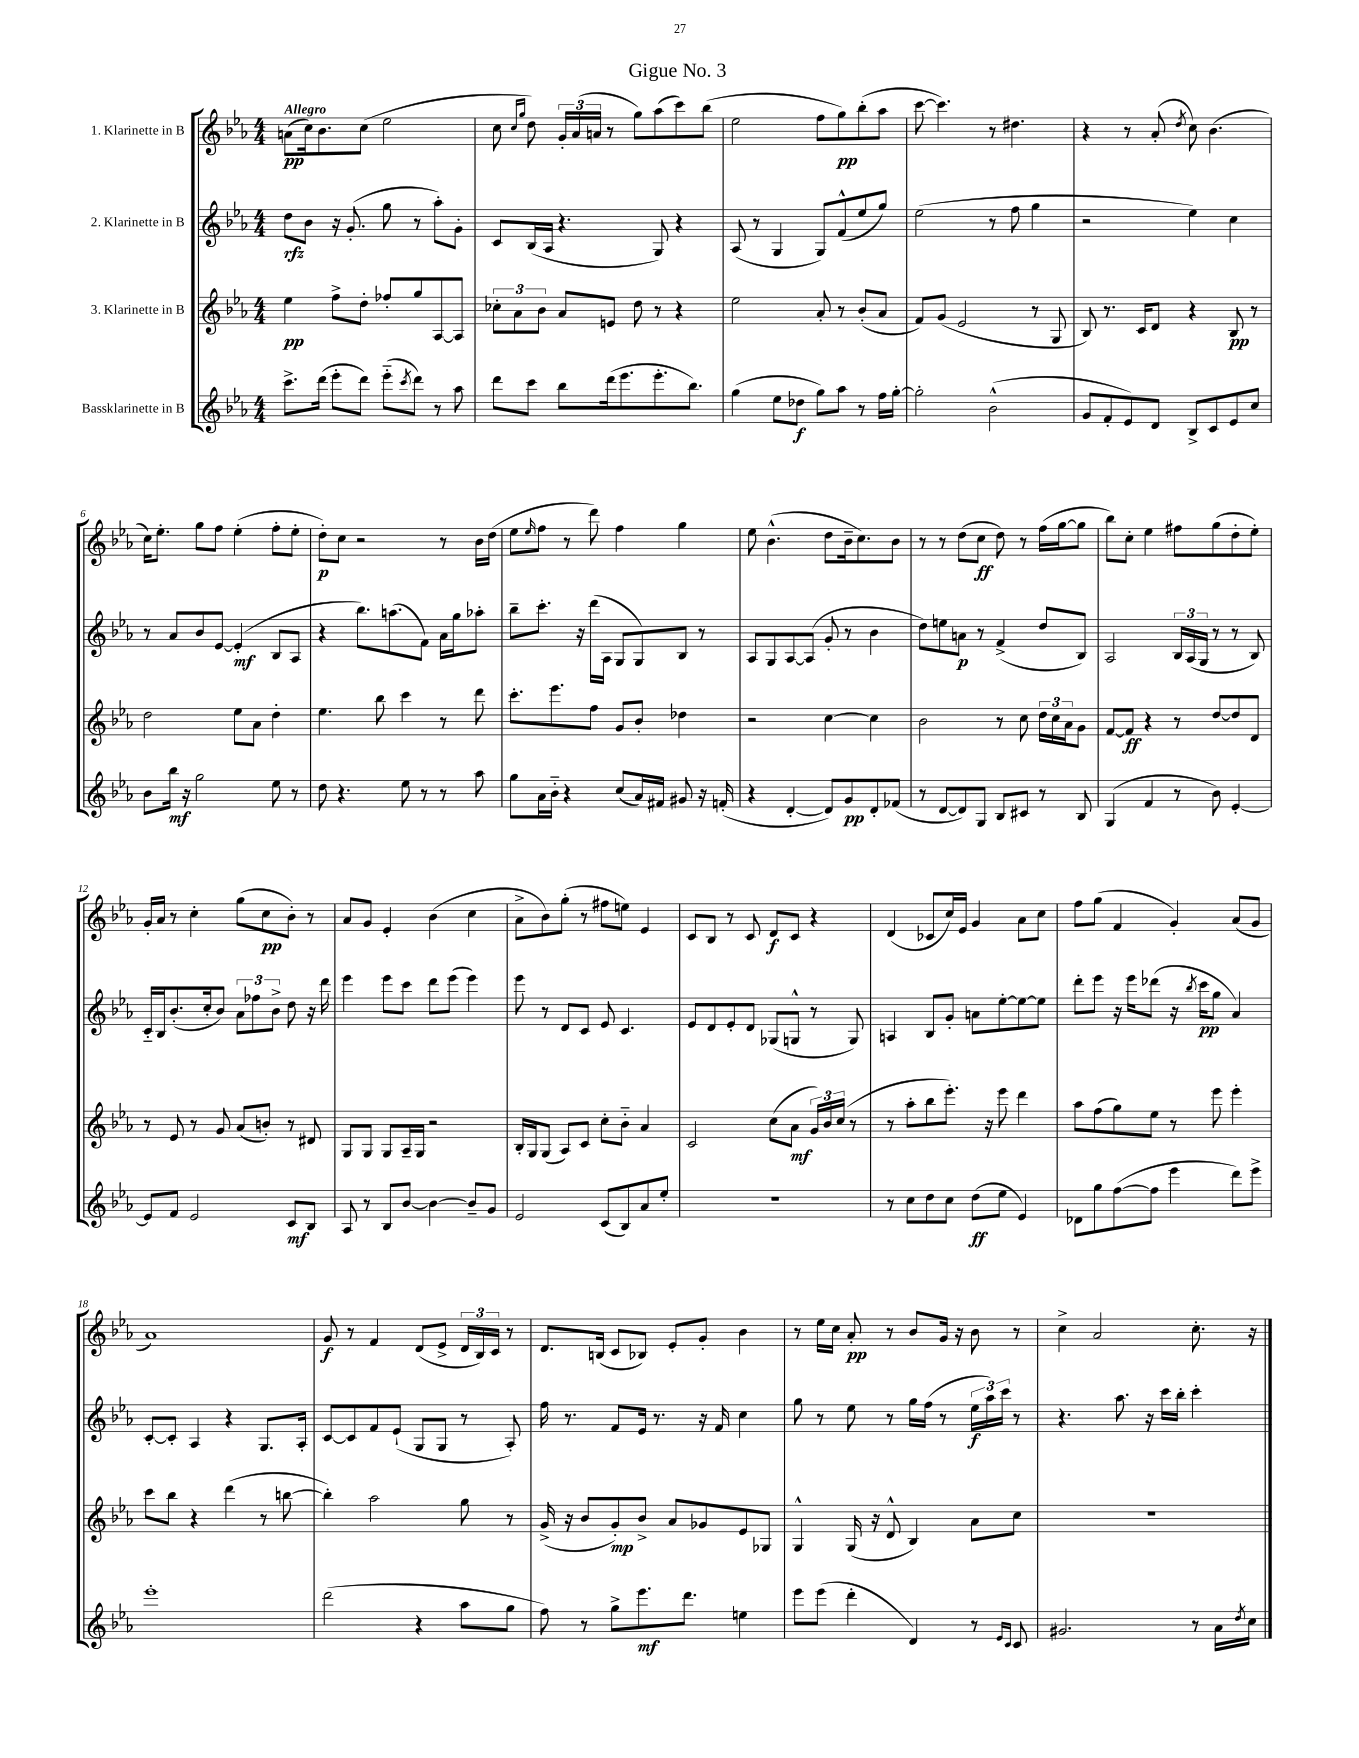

**kern	**kern	**kern	**kern
*staff4	*staff3	*staff2	*staff1
*clefG2	*clefG2	*clefG2	*clefG2
*k[b-e-a-]	*k[b-e-a-]	*k[b-e-a-]	*k[b-e-a-]
*M4/4	*M4/4	*M4/4	*M4/4
8.ccc^\L	4ee-\	8dd\L	(8a\L
.	.	8b-\J	16cc\k)
(16ddd\Jk	.	.	8.b-\
8eee-'\L	8ff^\L	16r	.
.	.	(8.g'/	.
8ddd\J)	8dd'\J	.	(8cc\J
(8eee-'~\L	8ff-'/L	8gg\	2ee-\
8qccc/	.	.	.
8ddd\J)	8gg/	8r	.
8r	[8A-/	8aa-'\L)	.
8aa-\	8A-/]J	8g'\J	.
=	=	=	=
8ddd\L	12cc-'\L	8c/L	8cc\
.	12a-\	.	.
.	.	.	16qqcc/LL
.	.	.	16qqgg/JJ
8ccc\J	.	(16B-/L	8dd\)
.	12b-\J	.	.
.	.	16A-/JJ	.
8bb-\L	8a-/L	4.r	24g'/LL
.	.	.	(24a-/
.	.	.	24a/JJ
(16ddd\k	8e/J	.	8r
8.eee-\	.	.	.
.	8dd\	.	8gg\L)
8.eee-'\	8r	8G/)	(8aa-\
.	4r	4r	8ccc\)
8.bb-\J)	.	.	.
.	.	.	(8bb-\J
=	=	=	=
(4gg\	2ee-\	(8A-/	2ee-\
.	.	8r	.
8ee-\L	.	4G/	.
8dd-\J	.	.	.
8gg\L)	8a-'/	8G/L)	8ff\L
8aa-\J	8r	(8f^^/	8gg\)
8r	(8b-'/L	8ee-/	(8bb-'\
16ff\LL	8a-/J	8gg/J)	8aa-\J
[16gg'\JJ	.	.	.
=	=	=	=
2gg'\]	8f/L)	(2ee-\	[8ccc\
.	(8g/J	.	4.ccc\])
.	2e-/	.	.
(2b-^^\	.	8r	8r
.	.	8ff\	4.dd#\
.	8r	4gg\	.
.	8G/	.	.
=	=	=	=
8g/L	8B-/)	2r	4r
8f'/	8.r	.	.
8e-/)	.	.	8r
.	16c/LK	.	.
8d/J	8d/J	.	(8a-'/
.	.	.	8qdd/
8B-^/L	4r	4ee-\)	8cc\)
8c/	.	.	(4.b-\
8e-/	8B-/	4cc\	.
8cc/J	8r	.	.
=	=	=	=
8b-\L	2dd\	8r	16cc\LK)
.	.	.	8.ee-'\J
16bb-\Jk	.	8a-/L	.
16r	.	.	.
2gg\	.	8b-/	8gg\L
.	.	[8e-/J	8ff\J
.	8ee-\L	(4e-'/]	(4ee-'\
.	8a-\J	.	.
8ee-\	4dd'\	8B-/L	8ff'\L
8r	.	8A-/J	8ee-'\J
=	=	=	=
8dd\	4.ee-\	4r	8dd'\L)
4.r	.	.	8cc\J
.	.	8.bb-\L)	2r
.	8bb-\	.	.
.	.	(8.aa\	.
8ee-\	4ccc\	.	.
8r	.	8f\J)	.
8r	8r	16a-\LL	8r
.	.	16gg\J	.
8aa-\	8ddd\	8aa-'\J	16b-\LL
.	.	.	(16dd\JJ
=	=	=	=
8gg\L	8.ccc'\L	8bb-~\L	8ee-\L
.	.	.	16qqee-/
16a-\L	.	8.ccc'\J	8ff\J
16b-'~\JJ	8.eee-\	.	.
4r	.	.	8r
.	.	16r	.
.	8ff\J	(16ddd\LL	8ddd\)
.	.	16A-\JJ	.
(8cc/L	8g/L	8G/L	4ff\
16a-/L)	8b-'/J	8G/)	.
16f#/JJ	.	.	.
8g#/	4dd-\	8B-/J	4gg\
16r	.	8r	.
(16f'/	.	.	.
=	=	=	=
4r	2r	8A-/L	8ee-\
.	.	8G/	(4.b-^^\
[4d'/	.	[8A-/	.
.	.	(8A-/]J	.
8d/]L)	[4cc\	8g'/	8dd\L
8g/	.	8r	16b-~\k
.	.	.	8.cc\)
8d'/	4cc\]	4b-\	.
(8f-/J	.	.	8b-\J
=	=	=	=
8r	2b-\	8dd\L)	8r
[8d/L	.	8ee\	8r
8d/])	.	8a\J	(8dd\L
8G/J	.	8r	8cc\J
8B-/L	8r	(4f^/	8dd\)
8c#/J	8cc\	.	8r
8r	24dd\LL	8dd/L	(16ff\LL
.	24cc\	.	.
.	.	.	[16gg\J
.	24a-\J	.	.
8B-/	8g\J	8B-/J)	8gg\]J
=	=	=	=
(4G/	[8f/L	2A-/	8bb-\L)
.	8f/]J	.	8cc'\J
4f/	4r	.	4ee-\
8r	8r	24B-/LL	8ff#\L
.	.	(24A-/	.
.	.	24G/JJ	.
8b-\)	[8dd/L	8r	(8gg\
[4e-'/	8dd/]	8r	8dd'\
.	8d/J	8B-/)	8ee-'\J)
=	=	=	=
8e-/]L	8r	16c'~/LL	16g'/LL
.	.	16B-/J	16a-/JJ
8f/J	8e-/	(8.b-'/	8r
2e-/	8r	.	4cc'\
.	.	16cc'/k	.
.	8g/	8b-/J)	.
.	(8a-/L	12a-\L	(8gg\L
.	.	12ff-\	.
.	8b'/J)	.	8cc\
.	.	12b-^\J	.
8c/L	8r	8dd\	8b-'\J)
8B-/J	8d#/	16r	8r
.	.	16ddd\	.
=	=	=	=
8A-/	8G/L	4eee-\	8a-/L
8r	8G/J	.	8g/J
8B-/L	8G/L	8eee-\L	4e-'/
[8b-/J	16A-~/L	8ccc\J	.
.	16G/JJ	.	.
4b-\_	2r	8ddd\L	(4b-\
.	.	(8eee-\J	.
8b-~/]L	.	4eee-\)	4cc\
8g/J	.	.	.
=	=	=	=
2e-/	16B-'/LL	8eee-\	8a-^\L
.	16G/J	.	.
.	(8G/J	8r	8b-\)
.	8A-/L)	8d/L	(8gg'\J
.	8c/J	8c/J	8r
(8c/L	8cc'\L	8e-/	8ff#\L
8B-/)	8b-'~\J	4.c/	8ee\J)
8a-/	4a-/	.	4e-/
8ee-'/J	.	.	.
=	=	=	=
1r	2c/	8e-/L	8c/L
.	.	8d/	8B-/J
.	.	8e-'/	8r
.	.	8d/J	8c/
.	(8cc\L	(8G-/L	8d/L
.	8a-\J	8G^^/J	8c/J
.	24g/LL)	8r	4r
.	24b-/	.	.
.	(24cc/JJ	.	.
.	8r	8G/)	.
=	=	=	=
8r	8r	4A/	(4d/
8cc\L	8aa-'\L	.	.
8dd\	8bb-\	8B-/L	8c-/L
8cc\J	8.eee-'\J)	8g'/J	16cc/L)
.	.	.	16e-/JJ
(8dd\L	.	8a\L	4g/
.	16r	.	.
8ee-\J	8eee-\	[8ee-'\	.
4e-/)	4ddd\	8ee-\_	8a-\L
.	.	8ee-\]J	8cc\J
=	=	=	=
8d-\L	8aa-\L	8ddd'\L	8ff\L
8gg\	(8ff\	8eee-\J	(8gg\J
([8ff\	8gg\)	16r	4f/
.	.	16eee-\LK	.
8ff\]J	8ee-\J	(8ddd-\J	.
4eee-\	8r	16r	4g'/)
.	.	8qbb-/	.
.	.	16ccc\LK	.
.	8eee-\	8gg\J	.
8ddd\L)	4eee-'\	4a-/)	(8a-/L
8eee-^\J	.	.	8g/J
=	=	=	=
1eee-'	8ccc\L	[8c'/L	1a-)
.	8bb-\J	8c'/]J	.
.	4r	4A-/	.
.	(4ddd\	4r	.
.	8r	8.G/L	.
.	[8bb\	.	.
.	.	16A-'/Jk	.
=	=	=	=
(2ddd\	4bb'\])	[8c/L	8g/
.	.	8c/]	8r
.	2aa-\	8f/	4f/
.	.	(8e-`/J	.
4r	.	8G/L	(8d/L
.	.	8G/J	8e-^/J
8aa-\L	8gg\	8r	24d/LL
.	.	.	24B-/)
.	.	.	24c/JJ
8gg\J	8r	8A-'/)	8r
=	=	=	=
8ff\)	(16g^/	16ff\	8.d/L
.	16r	8.r	.
8r	8b-/L	.	.
.	.	.	(16B/Jk
8gg^\L	8g'/)	8f/L	8c/L
8.eee-\	8b-^/J	16e-/Jk	8B-/J)
.	.	8.r	.
.	8a-/L	.	8e-'/L
8.ddd\J	.	.	.
.	8g-/	16r	8g'/J
.	.	16f/	.
4ee\	8e-/	4cc\	4b-\
.	8G-/J	.	.
=	=	=	=
8eee-\L	4G^^/	8gg\	8r
(8eee-\J	.	8r	16ee-\LL
.	.	.	16cc\JJ
4ddd'\	(16G/	8ee-\	8a-'/
.	16r	.	.
.	8d^^/	8r	8r
4d/)	4B-/)	16gg\LL	8b-/L
.	.	(16ff\JJ	.
.	.	8r	16g/Jk
.	.	.	16r
8r	8a-\L	24ee-\LL	8b-\
.	.	24aa-\)	.
.	.	24ccc\JJ	.
16qqe-/LL	.	.	.
16qqc/JJ	.	.	.
8c/	8cc\J	8r	8r
=	=	=	=
2.g#/	1r	4.r	4cc^\
.	.	.	2a-/
.	.	8.aa-\	.
.	.	16r	.
.	.	16ccc\LL	.
.	.	16bb-'\JJ	.
8r	.	4ccc'\	8.cc'\
16a-\LL	.	.	.
8qdd/	.	.	.
16cc\JJ	.	.	16r
==	==	==	==
*-	*-	*-	*-
